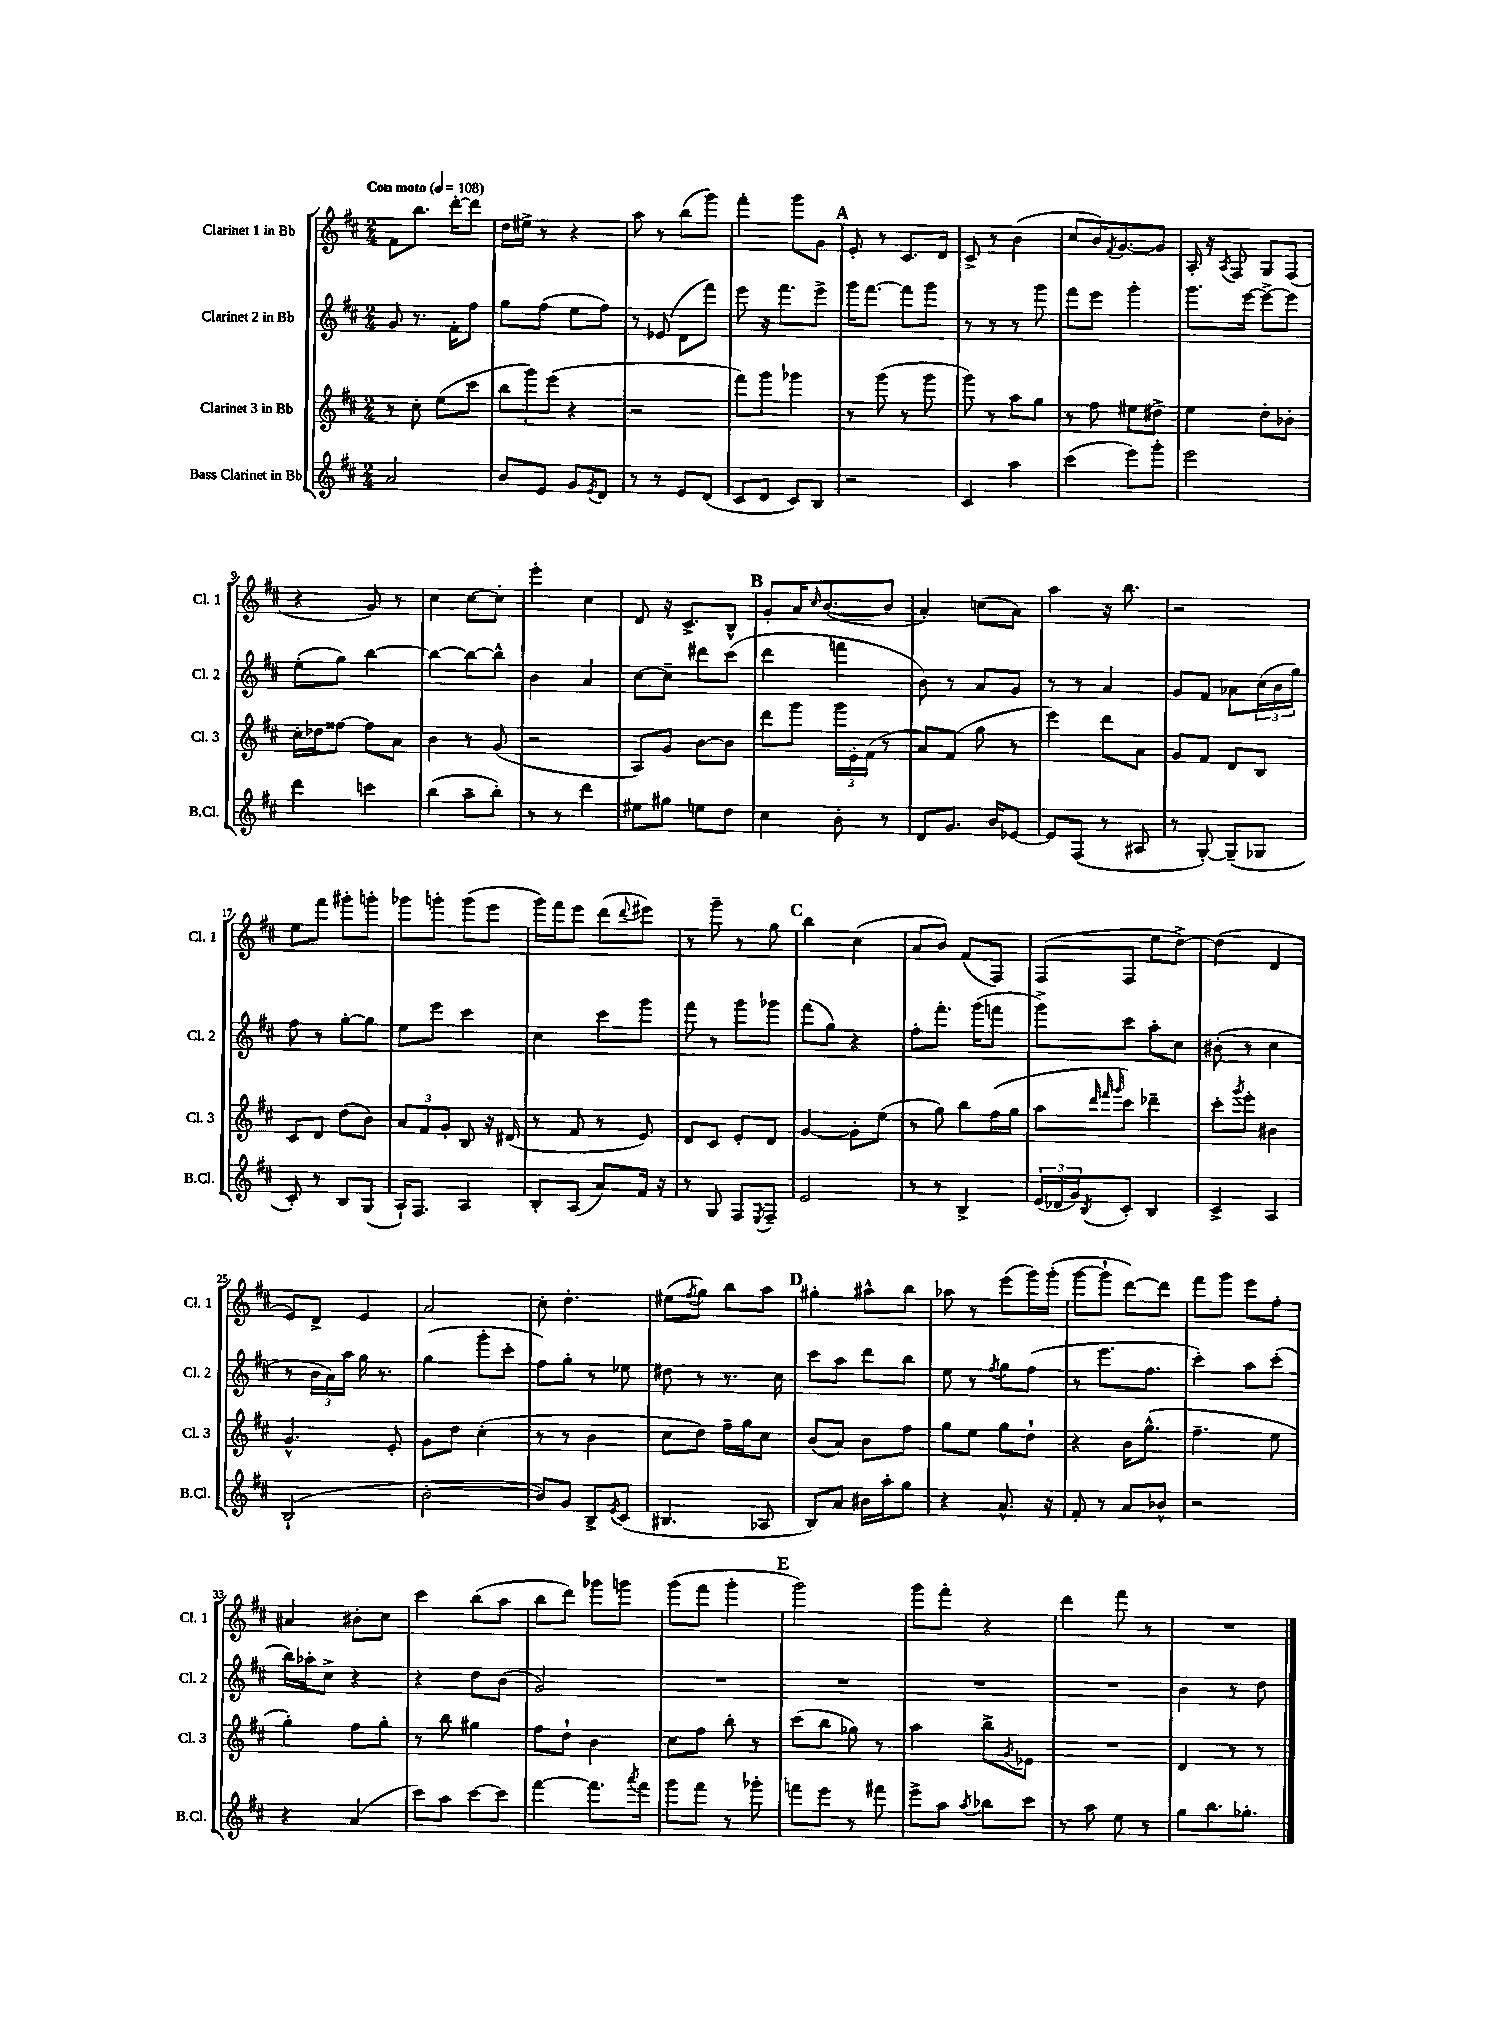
<<
\new StaffGroup <<
\new Staff = "s0" \with { instrumentName = "Clarinet 1 in Bb" shortInstrumentName = "Cl. 1" } {
    \clef treble \key d \major \numericTimeSignature \time 2/4 \tempo "Con moto" 4 = 108
    fis'8 b''8. d'''16~-. d'''8 |
    d''16 eis''16-> r8 r4 |
    a''8 r8 b''8( g'''8) |
    fis'''4-. g'''8 g'8 |
    \mark \markup { \bold "A" } e'8-. r8 cis'8. d'16 |
    cis'8-> r8 b'4( |
    cis''8 b'16) \acciaccatura { fis'8 } g'8.~ g'8 |
    a16-. r16 \acciaccatura { a8 } fis8 g8 fis8( |
    r4 g'8) r8 |
    cis''4 cis''8~ cis''8-. |
    e'''4-. cis''4 |
    d'8 r16 cis'8.-> b8-^ |
    \mark \markup { \bold "B" } g'8-. a'16 \grace { cis''16 } b'8.~( b'8 |
    a'4-.) c''8( a'8) |
    a''4 r16 b''8. |
    r2 |
    e''8 fis'''8 gis'''8-. g'''8-. |
    ges'''8 g'''8-. g'''8( e'''8 |
    g'''16) fis'''16 e'''8 d'''8( \appoggiatura { d'''8 } eis'''8) |
    r8 g'''8-- r8 g''8 |
    \mark \markup { \bold "C" } b''4 cis''4( |
    a'8 b'8) fis'8( fis8) |
    fis8( fis8 e''8 d''8~->) |
    d''4( d'4 |
    e'8) d'8-> e'4 |
    a'2 |
    cis''8-. d''4.-. |
    eis''8( \acciaccatura { fis''8 } g''8) b''8 a''8 |
    \mark \markup { \bold "D" } gis''4-. ais''8-^ b''8 |
    aes''8 r8 e'''8( g'''16) g'''16-.( |
    g'''8~ g'''8-! d'''8~) d'''8 |
    fis'''8 g'''8 e'''8 fis''8-. |
    ais'4 bis'8-. cis''8 |
    cis'''4 b''8( a''8 |
    b''8 d'''8) ges'''8 g'''8 |
    g'''8( fis'''8 g'''4-. |
    \mark \markup { \bold "E" } g'''2) |
    g'''8 fis'''8-. r4 |
    d'''4 fis'''8 r8 |
    R2 \bar "|." |
}
\new Staff = "s1" \with { instrumentName = "Clarinet 2 in Bb" shortInstrumentName = "Cl. 2" } {
    \clef treble \key d \major \numericTimeSignature \time 2/4
    g'8 r8. fis'16-. fis''8 |
    g''8 fis''8( e''8 fis''8) |
    r8 ees'8( d'8 fis'''8) |
    e'''8 r16 fis'''8. e'''8-> |
    \mark \markup { \bold "A" } g'''16 fis'''8.~ fis'''8 g'''8 |
    r8 r8 r8 g'''8 |
    fis'''8 e'''8 g'''4-. |
    g'''8. e'''16~ e'''8~-> e'''8 |
    e''8-.( g''8) b''4~ |
    b''4~ b''8~ b''8-^ |
    b'4 a'4 |
    cis''8~ cis''8-- dis'''8 cis'''8( |
    \mark \markup { \bold "B" } d'''4 f'''4 |
    b'8) r8 a'8 g'8 |
    r8 r8 a'4 |
    g'8 fis'8 aes'8 \tuplet 3/2 { cis''16( b'16 g''16) } |
    fis''8 r8 g''8~-. g''8 |
    e''8 e'''8 cis'''4 |
    cis''4 cis'''8 g'''8 |
    fis'''8 r8 g'''8 ges'''8 |
    \mark \markup { \bold "C" } fis'''8( g''8) r4 |
    fis''8-. fis'''8.-. g'''16( f'''8 |
    g'''8->) cis'''8 a''8-. cis''8 |
    bis'8-.( r8 cis''4 |
    r8 \tuplet 3/2 { b'16 a'16) a''16 } g''16 r8. |
    g''4( g'''8-. cis'''8-. |
    fis''8) g''8-. r8 ees''8 |
    dis''8 r8 r8. cis''16 |
    \mark \markup { \bold "D" } cis'''8 a''8 d'''8 b''8 |
    e''8 r8 \acciaccatura { fis''8 } g''8 fis''8( |
    r8 e'''8. fis''8. |
    cis'''4-.) a''8 cis'''8-.( |
    b''16) aes''16-. cis''8-> r4 |
    r4 d''8 b'8( |
    g'2) |
    R2 |
    \mark \markup { \bold "E" } R2 |
    R2 |
    R2 |
    b'4 r8 d''8 \bar "|." |
}
\new Staff = "s2" \with { instrumentName = "Clarinet 3 in Bb" shortInstrumentName = "Cl. 3" } {
    \clef treble \key d \major \numericTimeSignature \time 2/4
    r8 cis''8-. e''8( cis'''8 |
    \tuplet 3/2 { b''8 g'''8) e'''8( } r4 |
    r2 |
    fis'''8) g'''8 ges'''4 |
    \mark \markup { \bold "A" } r8 g'''8( r8 g'''8 |
    g'''8) r8 a''8 g''8 |
    r8 fis''8 eis''8 dis''8-> |
    e''4 d''8-. bes'8-. |
    cis''16-. des''16 fisis''8~ fisis''8 a'8 |
    b'4 r8 g'8( |
    r2 |
    a8) g'8 b'8~ b'8 |
    \mark \markup { \bold "B" } d'''8 g'''8 \tuplet 3/2 { g'''16 e'16-. fis'16( } r8 |
    a'8) fis'8( g''8 r8 |
    e'''4) d'''8 a'8 |
    g'8 fis'8 d'8 b8 |
    cis'8 d'8 d''8( b'8) |
    \tuplet 3/2 { a'8 fis'8 g'8-. } b8 r16 dis'16( |
    r8 fis'8 r8 e'8) |
    d'8 cis'8 e'8-. d'8 |
    \mark \markup { \bold "C" } g'4~ g'8-. e''8( |
    r8 g''8) b''8 fis''16( g''16 |
    a''8 \grace { d'''32 fis'''32 g'''32 } cis'''8) des'''4-- |
    cis'''8-. \acciaccatura { g'''8 } e'''8-. bis'4 |
    g'4.-^ e'8-. |
    g'8 d''8 cis''4-.( |
    r8 r8 b'4 |
    cis''8 d''8) fis''16-- g''16 cis''8 |
    \mark \markup { \bold "D" } b'8( a'8) b'8 fis''8 |
    g''8 e''8 g''8 d''8-! |
    r4 b'16 g''8.-^( |
    fis''4.-- e''8 |
    g''4-.) fis''8 g''8-. |
    r8 b''8 gis''4 |
    fis''8 d''8-! b'4 |
    cis''8 fis''8 b''8-. r8 |
    \mark \markup { \bold "E" } cis'''8( b''8 ges''8) r8 |
    a''4 b''8-> \acciaccatura { g'8 } ees'8 |
    R2 |
    d'4 r8 r8 \bar "|." |
}
\new Staff = "s3" \with { instrumentName = "Bass Clarinet in Bb" shortInstrumentName = "B.Cl." } {
    \clef treble \key d \major \numericTimeSignature \time 2/4
    a'2 |
    b'8 e'8 g'8 \acciaccatura { e'8 } d'8 |
    r8 r8 e'8 d'8( |
    cis'8 d'8 cis'8) b8 |
    \mark \markup { \bold "A" } r2 |
    cis'4 a''4 |
    cis'''4( e'''8) g'''8-. |
    e'''2 |
    d'''4 c'''4 |
    b''4( a''8-- b''8-.) |
    r8 r8 d'''4 |
    eis''8 gis''8 e''8 d''8 |
    \mark \markup { \bold "B" } cis''4 b'8-. r8 |
    d'8 g'8. b'16 ees'8~ |
    ees'8 fis8( r8 ais8 |
    r8 g8~-.) g8--( ges8 |
    cis'8-.) r8 b8 g8( |
    a16-!) fis8. a4 |
    b8-. a8( a'8) fis'16 r16 |
    r8 g8 fis8 \acciaccatura { e8 } fis8-- |
    \mark \markup { \bold "C" } e'2 |
    r8 r8 b4-> |
    \tuplet 3/2 { e'16( des'16 g'16) } \acciaccatura { b8 } cis'8-. b4 |
    cis'4-> a4 |
    b2-!( |
    b'2~-. |
    b'8) g'8 b8-> \acciaccatura { e'8 } cis'8( |
    bis4. aes8 |
    \mark \markup { \bold "D" } b8) a'8 bis'16 a''16-. g''8 |
    r4 a'8.-^ r16 |
    fis'8-. r8 a'8 bes'8-^ |
    r2 |
    r4 a'4( |
    cis'''8) a''8 cis'''8~ cis'''8 |
    fis'''4~ fis'''8. \acciaccatura { a'''8 } fis'''16 |
    g'''8 fis'''8 r8 ges'''8-. |
    \mark \markup { \bold "E" } f'''8 e'''8 r8 fis'''8 |
    e'''8-> a''8 \acciaccatura { a''8 } bes''8 cis'''8 |
    r8 a''8 e''8 r8 |
    g''8 b''8. ges''8.-. \bar "|." |
}
>>
>>
